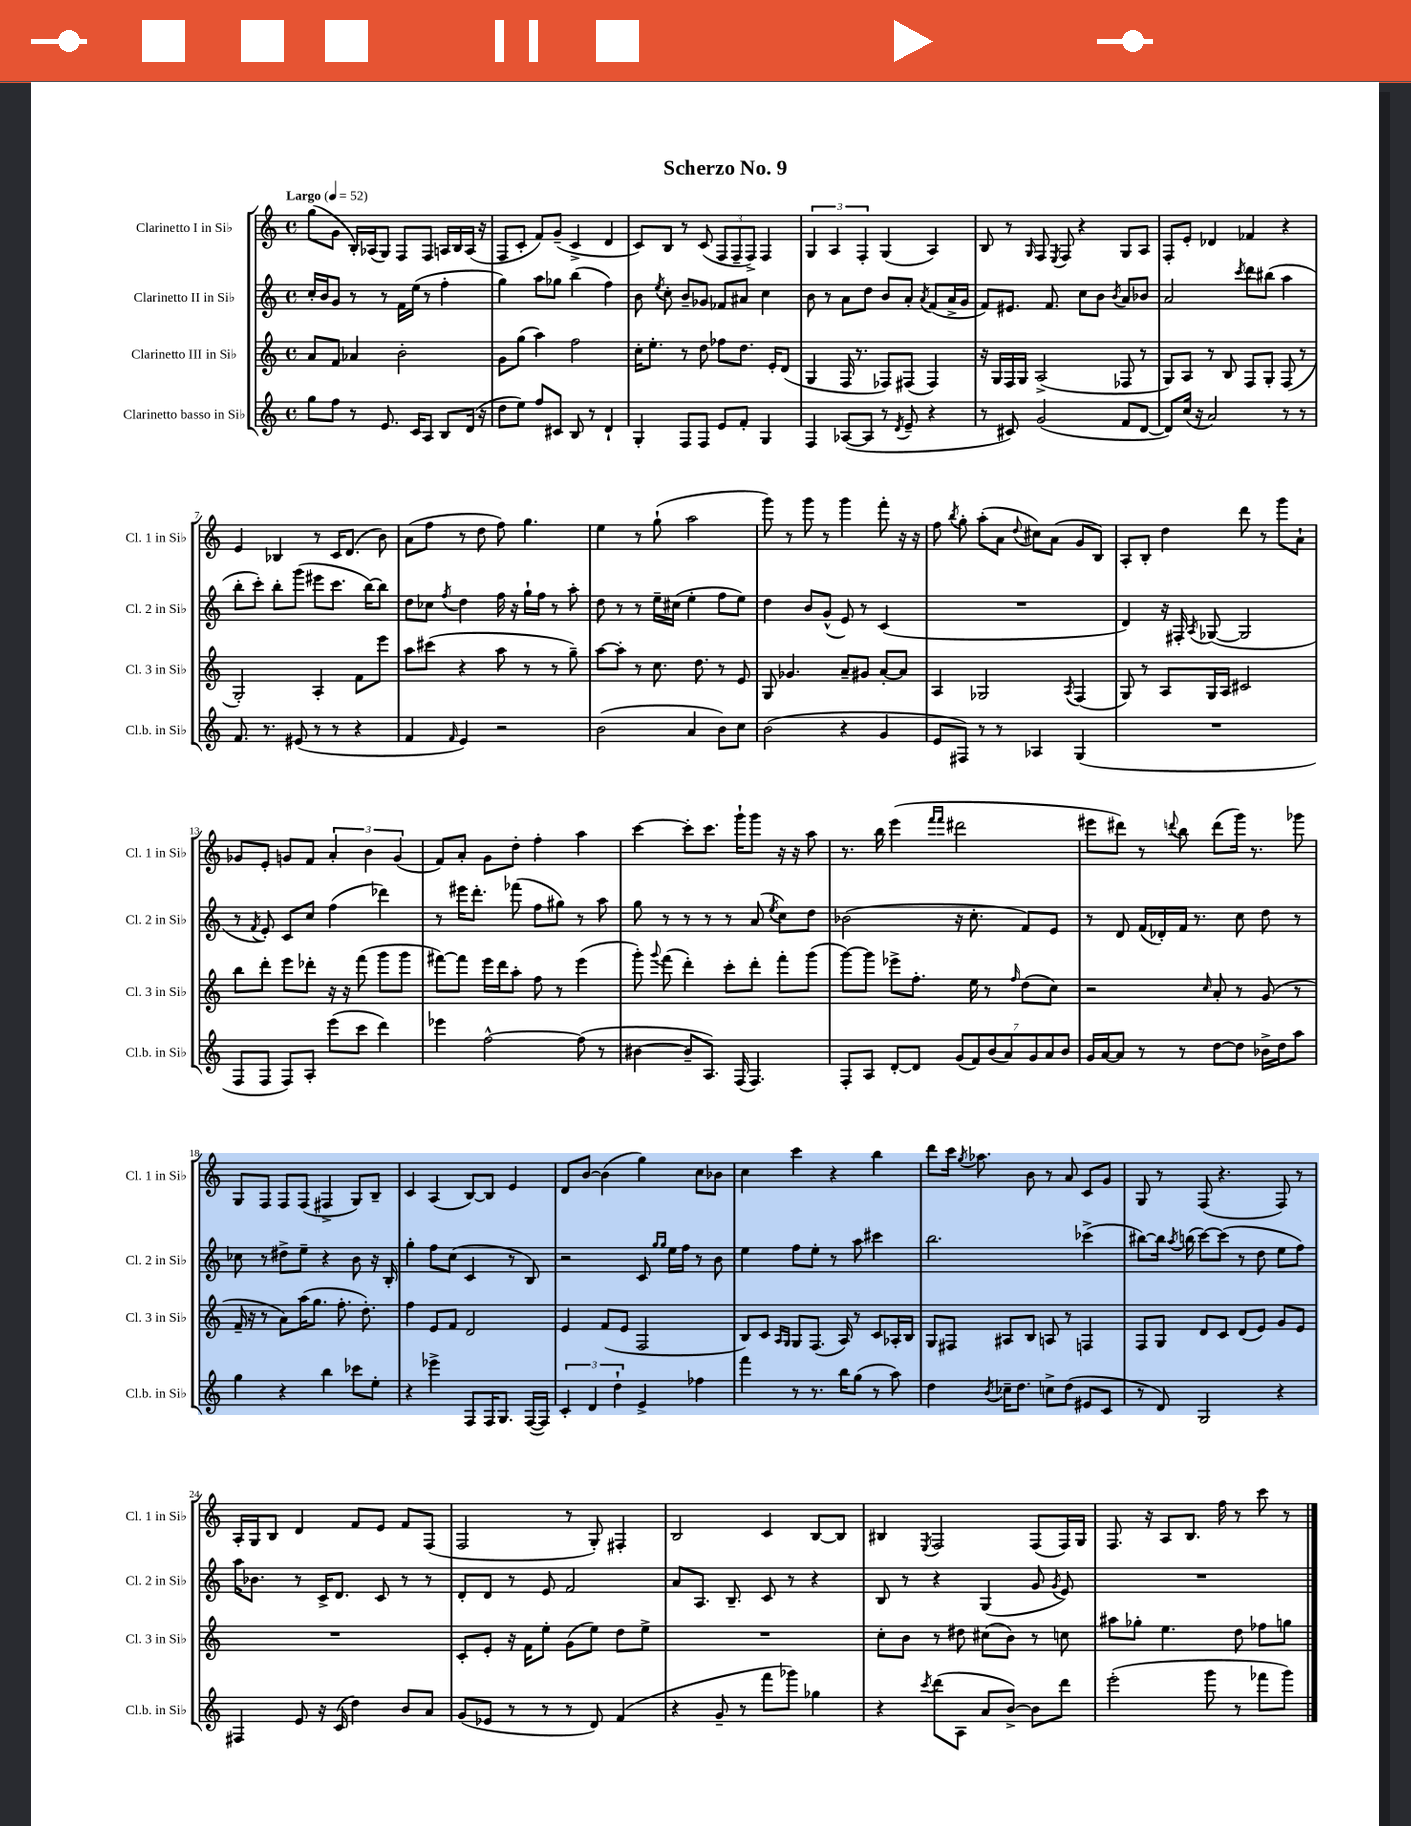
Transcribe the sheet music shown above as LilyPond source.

\header { title = "Scherzo No. 9" }
<<
\new StaffGroup <<
\new Staff = "s0" \with { instrumentName = "Clarinetto I in Sib" shortInstrumentName = "Cl. 1 in Sib" } {
    \clef treble \key c \major \defaultTimeSignature \time 4/4 \tempo "Largo" 4 = 52
    \autoBeamOff g''8[( g'8] b16[-.) aes16( g8]) f8[ f8] a16[ b16 a16]( r16 |
    f8[ c'8]-. f'8[) g'8]--( c'4-> d'4 |
    c'8[) b8] r8 c'8( \tuplet 3/2 { f8[ f8-- f8]->) } f4 |
    \tuplet 3/2 { g4 a4 f4-. } g4( a4) |
    b8 r8 \grace { g16 } f8 \acciaccatura { e8 } f8 r4 g8[ a8] |
    f8[-. e'8]-. des'4 fes'4 r4 |
    e'4 bes4 r8 c'16[ d'8.]( b'8) |
    a'8[( f''8] r8 d''8 f''8) g''4. |
    e''4 r8 g''8-!( a''2 |
    g'''8) r8 g'''8 r8 g'''4 f'''8-. r16 r16 |
    f''8 \acciaccatura { b''8 } g''8-. a''8[-.( a'8] \appoggiatura { d''8 } cis''8[) a'8]( g'8[ b8]) |
    a8[-. b8]-. d''4 d'''8 r8 g'''8[ a'8]-! |
    ges'8[ e'8]-. g'8[ f'8] \tuplet 3/2 { a'4-. b'4 g'4( } |
    f'8[) a'8]-. g'8[ d''8]-. f''4-. a''4 |
    c'''4~ c'''8[-. c'''8.] g'''16[-! g'''8] r16 r16 a''8 |
    r8. b''16 e'''4( \grace { f'''16[ f'''16] } dis'''2 |
    eis'''8[ dis'''8]) r8 \appoggiatura { d'''8 } b''8 d'''8[( g'''16]) r8. ges'''8 |
    g8[ f8] f8[ f8]( fis4-> g8[) b8]-- |
    c'4 a4( b8[~) b8] e'4 |
    d'8[ b'8]~ b'4( g''4) c''8[ bes'8] |
    c''4 c'''4 r4 b''4 |
    d'''8[ c'''16] \acciaccatura { g''8 } aes''8. b'8 r8 a'8 c'8[ g'8] |
    g8 r8 f8( r4. f8) r8 |
    a16[-. g16 b8] d'4 f'8[ e'8] f'8[ f8]( |
    f2 r8 g8-.) fis4-. |
    b2 c'4 b8[~ b8] |
    bis4 \acciaccatura { e8 } f2 f8[( f16) g16] |
    f8. r16 a8[ b8.] f''16 r8 c'''8 r8 \bar "|." |
}
\new Staff = "s1" \with { instrumentName = "Clarinetto II in Sib" shortInstrumentName = "Cl. 2 in Sib" } {
    \clef treble \key c \major \defaultTimeSignature \time 4/4
    \autoBeamOff c''16[-. b'16 g'8] r8 r8 f'16[ e''16]( r8 f''4-. |
    g''4) a''8[ ges''8] b''4( f''4) |
    b'8 \acciaccatura { e''8 } c''8-. b'8[-- ges'8] fes'8[ ais'8] c''4 |
    b'8 r8 a'8[ d''8] b'8[ a'8]-. \acciaccatura { a'8 } f'8[( a'16-> g'16] |
    f'8[) eis'8.] f'8. c''8[ b'8] \acciaccatura { b'8 } a'8[ bes'8] |
    a'2 \acciaccatura { c'''8 } d'''8[ bis''8]( a''4 |
    b''8[-. c'''8]-.) b''8[-. g'''8]( eis'''8[ c'''8.] b''16[~) b''8] |
    d''8[ ces''8] \acciaccatura { f''8 } d''4 f''16 r16 g''16[-! f''16] r8 a''8-. |
    d''8 r8 r8 e''16[-- cis''16]( e''4-. f''8[ e''8]) |
    d''4 b'8[ g'8]-^( e'8) r8 c'4( |
    R1 |
    d'4) r16 fis16-. \acciaccatura { a8 } ges8~( ges2 |
    r8 \acciaccatura { f'8 } e'8-.) c'8[ c''8] f''4( des'''4) |
    r8 eis'''16[ d'''8.]-. fes'''8( f''8[ gis''8]) r8 a''8 |
    g''8 r8 r8 r8 r8 a'8( \acciaccatura { e''8 } c''8[) d''8] |
    bes'2( r16 c''8.-. f'8[) e'8] |
    r8 d'8 f'16[( des'16-.) f'16] r8. c''8 d''8 r8 |
    ces''8 r8 dis''8[-> e''8]-- r4 b'8 r16 b16-. |
    g''4-. f''8[ c''8]( c'4 r8 b8) |
    r2 c'8 \grace { g''16[ g''16] } e''16[ f''16] r8 b'8 |
    e''4 f''8[ e''8]-. r8 a''8 cis'''4 |
    b''2. ces'''4->( |
    bis''8[~) bis''16] \acciaccatura { a''8 } b''16( c'''8[~) c'''8]( r8 d''8 e''8[ f''8]) |
    a''16[ bes'8.] r8 c'16[-> d'8.] c'8 r8 r8 |
    d'8[-. d'8] r8 e'8 f'2 |
    a'8[ a8.] b8.-- c'8 r8 r4 |
    b8 r8 r4 g4( g'8 \acciaccatura { g'8 } e'8) |
    R1 \bar "|." |
}
\new Staff = "s2" \with { instrumentName = "Clarinetto III in Sib" shortInstrumentName = "Cl. 3 in Sib" } {
    \clef treble \key c \major \defaultTimeSignature \time 4/4
    \autoBeamOff a'8[ f'8] aes'4 b'2-. |
    g'8[ g''8]( a''4) f''2 |
    c''16[-. e''8.]-. r8 d''8 fes''8[ d''8.] e'16[-. d'8]( |
    g4 f16 r8. fes8[) fis8]( fis4) |
    r16 g16[ f16 g16] a2->( fes8 r8 |
    g8[) a8] r8 b8 f8[ g8]-. f8( r8 |
    g2-.) a4-. f'8[ e'''8] |
    a''8[ cis'''8]( r4 a''8 r8 r8 g''8--) |
    a''8[~ a''8]-. r8 c''8. d''8. r8 e'8 |
    g8 ges'4. a'8[-- gis'8] a'8[~-. a'8] |
    a4 ges2 \acciaccatura { a8 } f4( |
    g8) r8 a8[ g16 a16] cis'2 |
    b''8[ d'''8]-. e'''8[ des'''8]-. r16 r16 f'''8( g'''8[ g'''8] |
    fis'''8[~) fis'''8] e'''16[ d'''16 a''8]-. f''8 r8 e'''4( |
    g'''8-.) \appoggiatura { g'''8 } f'''8( d'''4-.) c'''8[-. d'''8]-. f'''8[-. g'''8]( |
    g'''8[~) g'''8] ees'''8[-> f''8.]-. e''16 r8 \grace { f''16 } d''8[( c''8]) |
    r2 \grace { c''16 } a'8-. r8 g'8( r8 |
    f'16-- r16 r8 a'8[) a''16( g''8.] f''8.-. d''8.-.) |
    f''4 e'8[ f'8] d'2 |
    e'4 f'8[( e'8] f2 |
    b8[) c'8] \grace { a16[ g16] } g8[ f8.]( a16) r8 c'8[ aes16-. b16] |
    g8[ fis8] ais8[ b8] a8 r8 f4 |
    f8[ g8] d'8[ c'8] d'8[( e'8]) g'8[ e'8] |
    R1 |
    c'8[-. e'8]-. r16 f'16[ e''8]-. g'8[( e''8]) d''8[ e''8]-> |
    R1 |
    c''8[-. b'8] r8 dis''8 cis''8[( b'8]) r8 c''8 |
    ais''8[ ges''8]-. e''4. d''8 fes''8[ g''8] \bar "|." |
}
\new Staff = "s3" \with { instrumentName = "Clarinetto basso in Sib" shortInstrumentName = "Cl.b. in Sib" } {
    \clef treble \key c \major \defaultTimeSignature \time 4/4
    \autoBeamOff g''8[ f''8] r8 e'8. c'16[ a8] b8[ d'16]( r16 |
    d''8[ e''8]) f''8[ cis'8] b8 r8 d'4-! |
    g4-. f8[ f8] e'8[ f'8]-. g4 |
    f4 aes8[~( aes8] r8 \acciaccatura { d'8 } e'8-- r4 |
    r8 cis'8) g'2( f'8[ d'8]~ |
    d'8[) c''16]( r16 a'2) r8 r8 |
    f'8. r8. eis'8( r8 r8 r4 |
    f'4 \grace { f'16 } e'4) r2 |
    b'2( a'4 b'8[) c''8] |
    b'2( r4 g'4 |
    e'8[ fis8]) r8 r8 aes4 g4( |
    R1 |
    f8[ f8] f8[) a8]-. e'''8[( c'''8] d'''4) |
    ees'''4 f''2~-^ f''8( r8 |
    bis'4~ bis'8[-- a8.]) f16( f4.) |
    f8[-. a8] d'8[~-. d'8] \tuplet 7/4 { g'8[( f'8) b'8( a'8) g'8 a'8 b'8] } |
    g'16[ a'16~ a'8] r8 r8 d''8[~ d''8] bes'16[-> d''16 a''8] |
    g''4 r4 b''4 ces'''8[ e''8]-. |
    r4 ees'''4-> f8[ f16 g8.] f16[~( f16]) |
    \tuplet 3/2 { c'4-. d'4 d''4-! } e'4-> fes''4 |
    f'''4 r8 r8. b''16[ g''8]( r8 a''8) |
    d''4 \acciaccatura { b'8 } ces''16[-- d''8.] c''8[-> d''8]( eis'8[ c'8] |
    r8 d'8) g2 r4 |
    fis4 e'8 r16 c'16( d''4) b'8[ a'8] |
    g'8[( ees'8] r8 r8 r8 d'8) f'4( |
    r4 g'8-- r8 f'''8[ ges'''8]) ges''4 |
    r4 \acciaccatura { c'''8 } d'''8[( a8] a'8[ b'8]~->) b'8[ d'''8] |
    e'''2-.( g'''8 r8 fes'''8[ g'''8]) \bar "|." |
}
>>
>>
